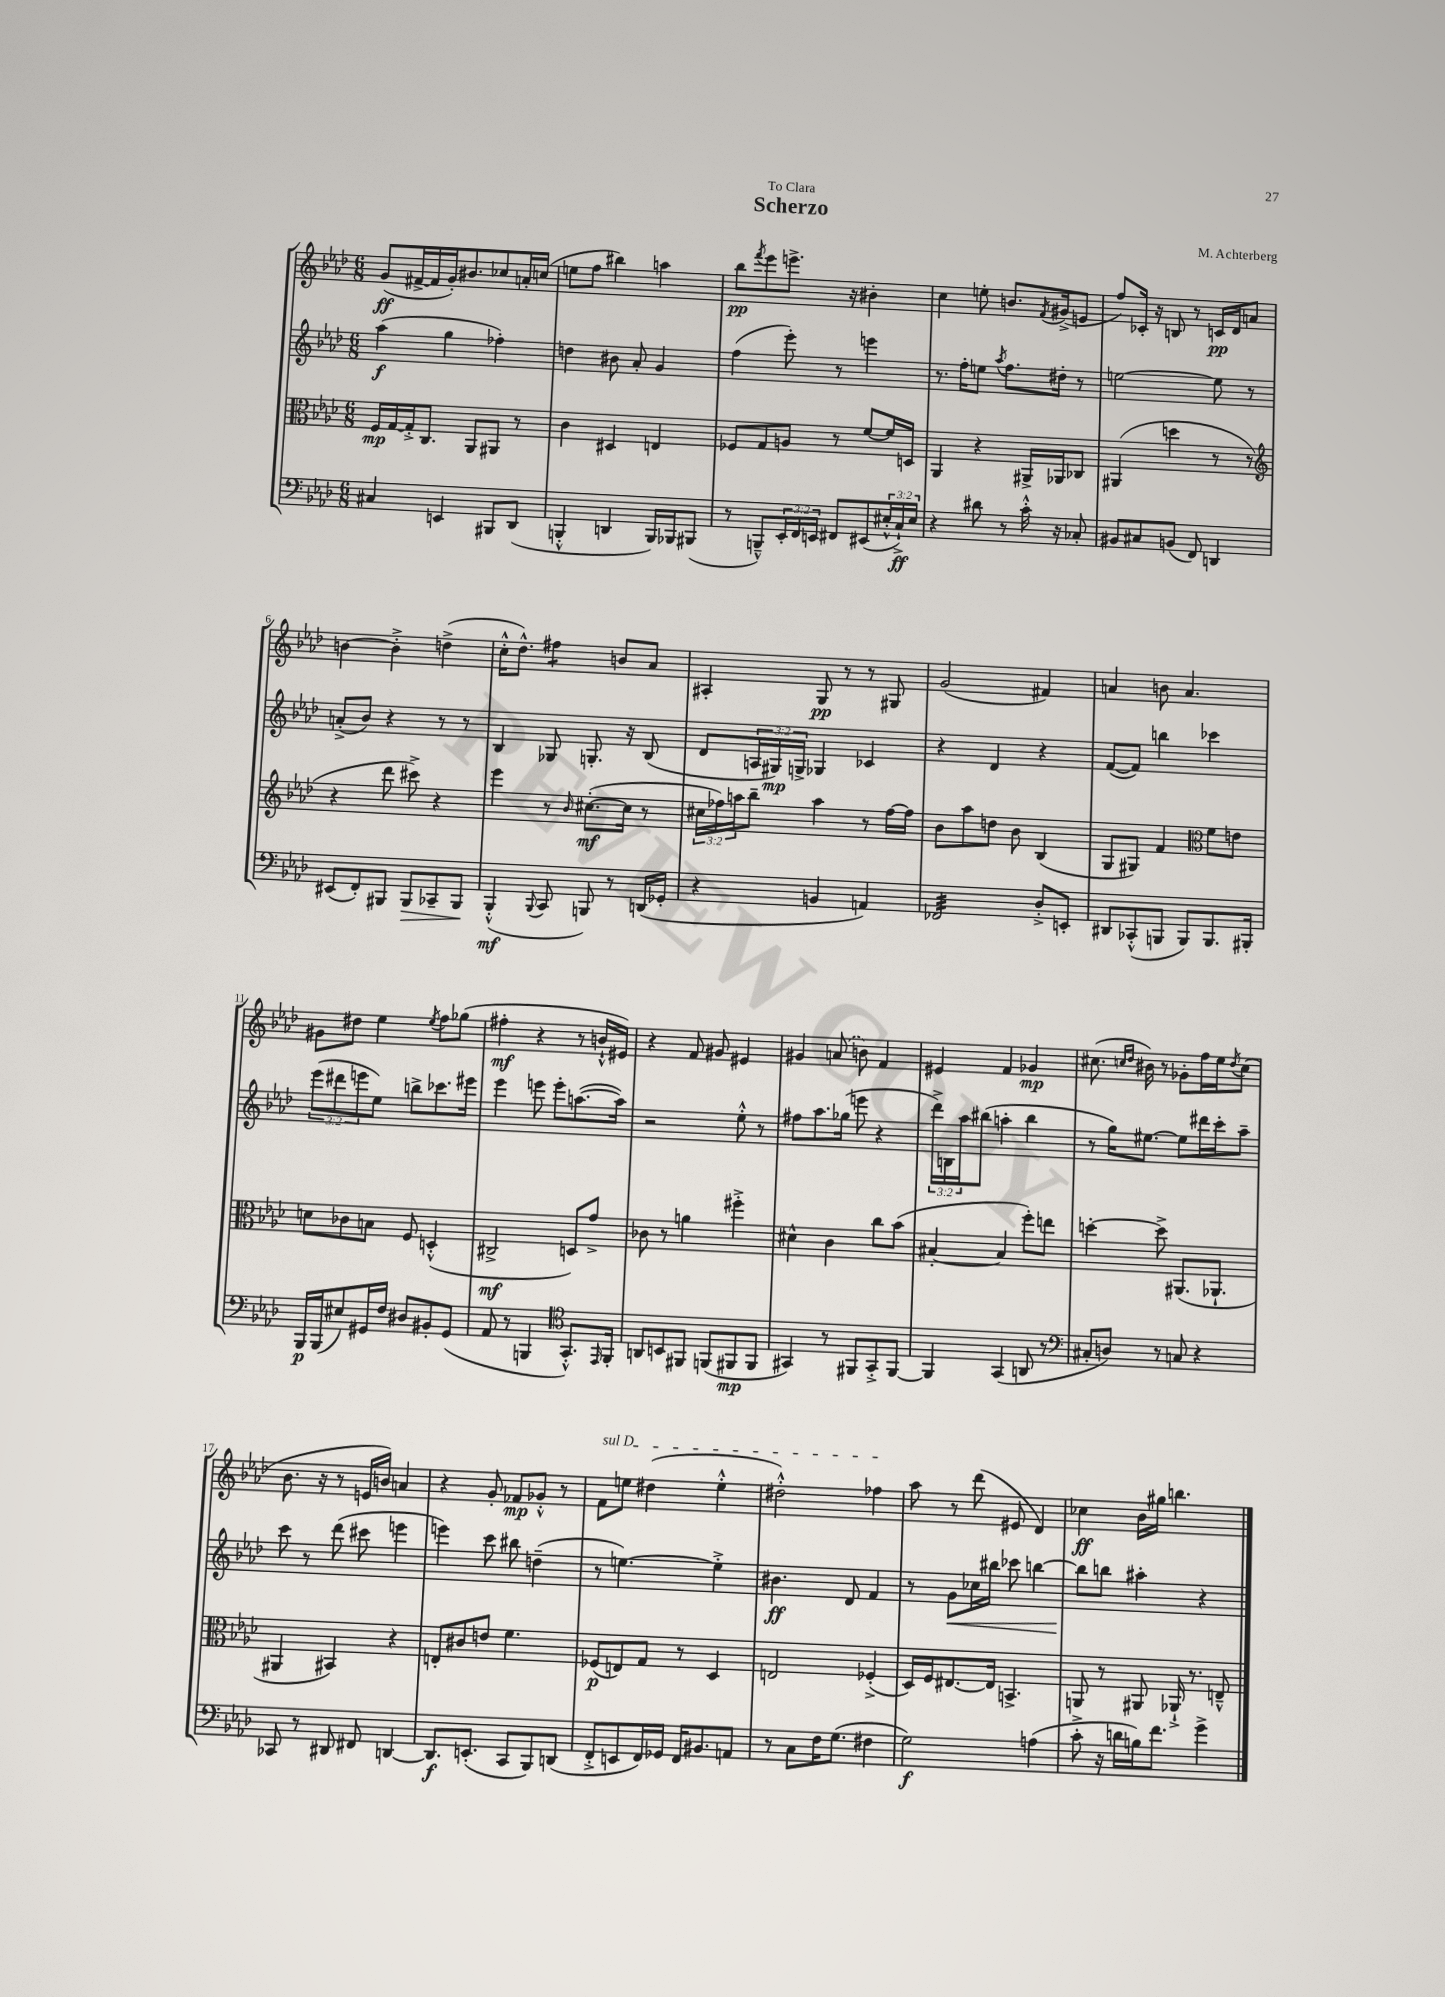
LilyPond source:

\header { title = "Scherzo" composer = "M. Achterberg" dedication = "To Clara" }
<<
\new StaffGroup <<
\new Staff = "s0" {
    \clef treble \key aes \major \numericTimeSignature \time 6/8
    g'8\ff( fis'16~-> fis'16 g'16-.) bis'8. ces''8 a'16-. c''16( |
    e''8 f''8 bis''4) a''4 |
    bes''8\pp \acciaccatura { f'''8 } ees'''8 e'''8.-> r16 bis'4-. |
    c''4 e''8-. b'8. \acciaccatura { f'8 } gis'16->( e'8 |
    f''8) ces'16-. r16 b8 r8 c'16\pp des'16 a'8 |
    b'4~ b'4-.-> d''4->( |
    c''16-.-^ des''8.-^) fis''4:8 b'8 aes'8 |
    ais4-. g8\pp r8 r8 gis8 |
    g'2( fis'4) |
    a'4 b'8 a'4. |
    gis'8 dis''8 ees''4 \acciaccatura { ees''8 } f''8 ges''8( |
    fis''4-.\mf r4 r8 b'16-!-^ eis'16) |
    r4 f'8 gis'8 eis'4 |
    gis'4 \once \slurDashed a'8( b'8) f'4 |
    eis'4 f'4 ges'4\mp |
    cis''8.( \grace { c''16 des''16 } bis'16) r8 ges'8-. f''16 ees''16 \acciaccatura { des''8 } c''8( |
    bes'8. r16 r8 e'16 b'16) a'4 |
    r4 g'8-. fes'8\mp ges'8-.-^ r8 |
    \once \override TextSpanner.bound-details.left.text = \markup { \italic "sul D" } f'8\startTextSpan e''8 dis''4( e''4-.-^ |
    dis''2-.-^) fes''4\stopTextSpan |
    aes''8 r8 des'''8( eis'8 des'4) |
    ces''4\ff bes'16 gis''16 b''4. \bar "|." |
}
\new Staff = "s1" {
    \clef treble \key aes \major \numericTimeSignature \time 6/8 \override Staff.TupletNumber.text = #tuplet-number::calc-fraction-text
    aes''4\f( g''4 fes''4-.) |
    d''4 bis'8 aes'8-. g'4 |
    f''4( ees'''8-.) r8 e'''4 |
    r8. f''16-. e''8 \acciaccatura { aes''8 } f''8. dis''16-. r8 |
    e''2~ e''8 r8 |
    a'8-.->( bes'8) r4 r8 r8 |
    bes4 ges8 g8.-. r16 bes8( |
    des'8 \tuplet 3/2 { a16 gis16\mp) g16-> } ges4 ces'4 |
    r4 des'4 r4 |
    f'8~( f'8) b''4 ces'''4 |
    \tuplet 3/2 { ees'''8( dis'''8 e'''8 } ees''8) b''8-> ces'''8. eis'''16 |
    ees'''4 e'''8 e'''8-. a''8.~( a''16) |
    r2 ees''8-.-^ r8 |
    fis''8 aes''8. ges''16( e'''8 r4 |
    \tuplet 3/2 { des'''16->) b16 aes''16 } bis''8( a''4-. bis''4 |
    r8 g''16) eis''8.~ eis''8 dis'''16 c'''16-. aes''8-- |
    c'''8 r8 des'''8( cis'''8 e'''4 |
    e'''4) c'''8 bis''8 d''4--( |
    r8 e''4.~) e''4-.-> |
    bis'4.\ff des'8 f'4 |
    r8 g'8\< ces''16 bis''16 ces'''8 b''4~ |
    b''8\! b''8 ais''4-. r4 \bar "|." |
}
\new Staff = "s2" {
    \clef alto \key aes \major \numericTimeSignature \time 6/8 \override Staff.TupletNumber.text = #tuplet-number::calc-fraction-text
    f16\mp g16~ g16-.-> c8. aes,8 ais,8 r8 |
    c'4 dis4 e4 |
    fes8 g8 a8 r8 f'8~ f'16 d16 |
    aes,4 r4 ais,16-> aes,16 ces8 |
    ais,4( d''4 r8 r8 |
    \clef treble r4 des'''8 cis'''8->) r4 |
    ees'''4 r8 \grace { bes'16 } cis''8.~-.\mf( cis''16 r8 |
    \tuplet 3/2 { cis''16 fes''16) a''16 } bes''8-- a''4 r8 fes''16~ fes''16 |
    bes'8 aes''8 d''8 bes'8 bes4( |
    g8 gis8) f'4 \clef alto f'8 e'8 |
    d'8 ces'8 b8 f8 d4-.-^( |
    cis2->\mf d8) g'8-> |
    ces'8 r8 a'4 fis''4-.-> |
    dis'4-^ c'4 c''8 bes'8( |
    bis4~-. bis4 f''8-.) e''8 |
    d''4~-. d''8-> ais,8.( aes,8.-! |
    ais,4 bis,4) r4 |
    e8-. cis'8 e'8 f'4. |
    fes8\p( e8) g8 r8 des4 |
    e2 fes4-.->( |
    des16) f16 eis8.~ eis16 b,4.-> |
    a,8 r8 ais,8 aes,16-!-> r8. e8---^ \bar "|." |
}
\new Staff = "s3" {
    \clef bass \key aes \major \numericTimeSignature \time 6/8 \override Staff.TupletNumber.text = #tuplet-number::calc-fraction-text
    cis4 e,4 bis,,8 des,8( |
    b,,4-.-^ d,4 b,,16) bes,,16 bis,,8( |
    r8 b,,8---^) \tuplet 3/2 { ees,16-. f,16 e,16 } fis,8 eis,8( \tuplet 3/2 { eis16-.-^ c16-!->\ff) eis16 } |
    r4 dis'8 r8 c'16-.-^ r16 ces8-. |
    bis,8 cis8 b,8( f,8) d,4 |
    eis,8( f,8-.) bis,,8 bis,,8\> ces,8-- bis,,8\! |
    bes,,4-.-^\mf( \appoggiatura { bes,,8 } c,8 b,,8) r8 d,16( ges,16-. |
    r4 b,4 a,4) |
    fes,2:32 des8-.-> e,8-. |
    dis,8 ces,8-.-^( b,,8 b,,8) b,,8. bis,,16-. |
    bes,,16\p bes,,16( eis8) gis,16 f16 dis8 bis,8-. gis,8( |
    aes,8 r8 b,,4 \clef tenor g,8.-.-^) \grace { ees,16 } f,16-. |
    a,8 b,8 fis,8 f,8( fis,8\mp fis,8 |
    gis,4) r8 fis,8 gis,8-.-> fis,8~ |
    fis,4 g,4( a,8 r8 |
    \clef bass cis8-. d8) r8 c8 r4 |
    ces,8 r8 dis,8 fis,8 d,4~ |
    d,8.\f e,8.-.( c,8 bes,,8) d,8( |
    f,8-.-> e,8 f,16) ges,16 f,16 bis,8. a,8 |
    r8 c8 f16 g8.( fis4 |
    g2\f) a4( |
    c'8-.-> r16 d'16 b16) f'8. g'4-> \bar "|." |
}
>>
>>
